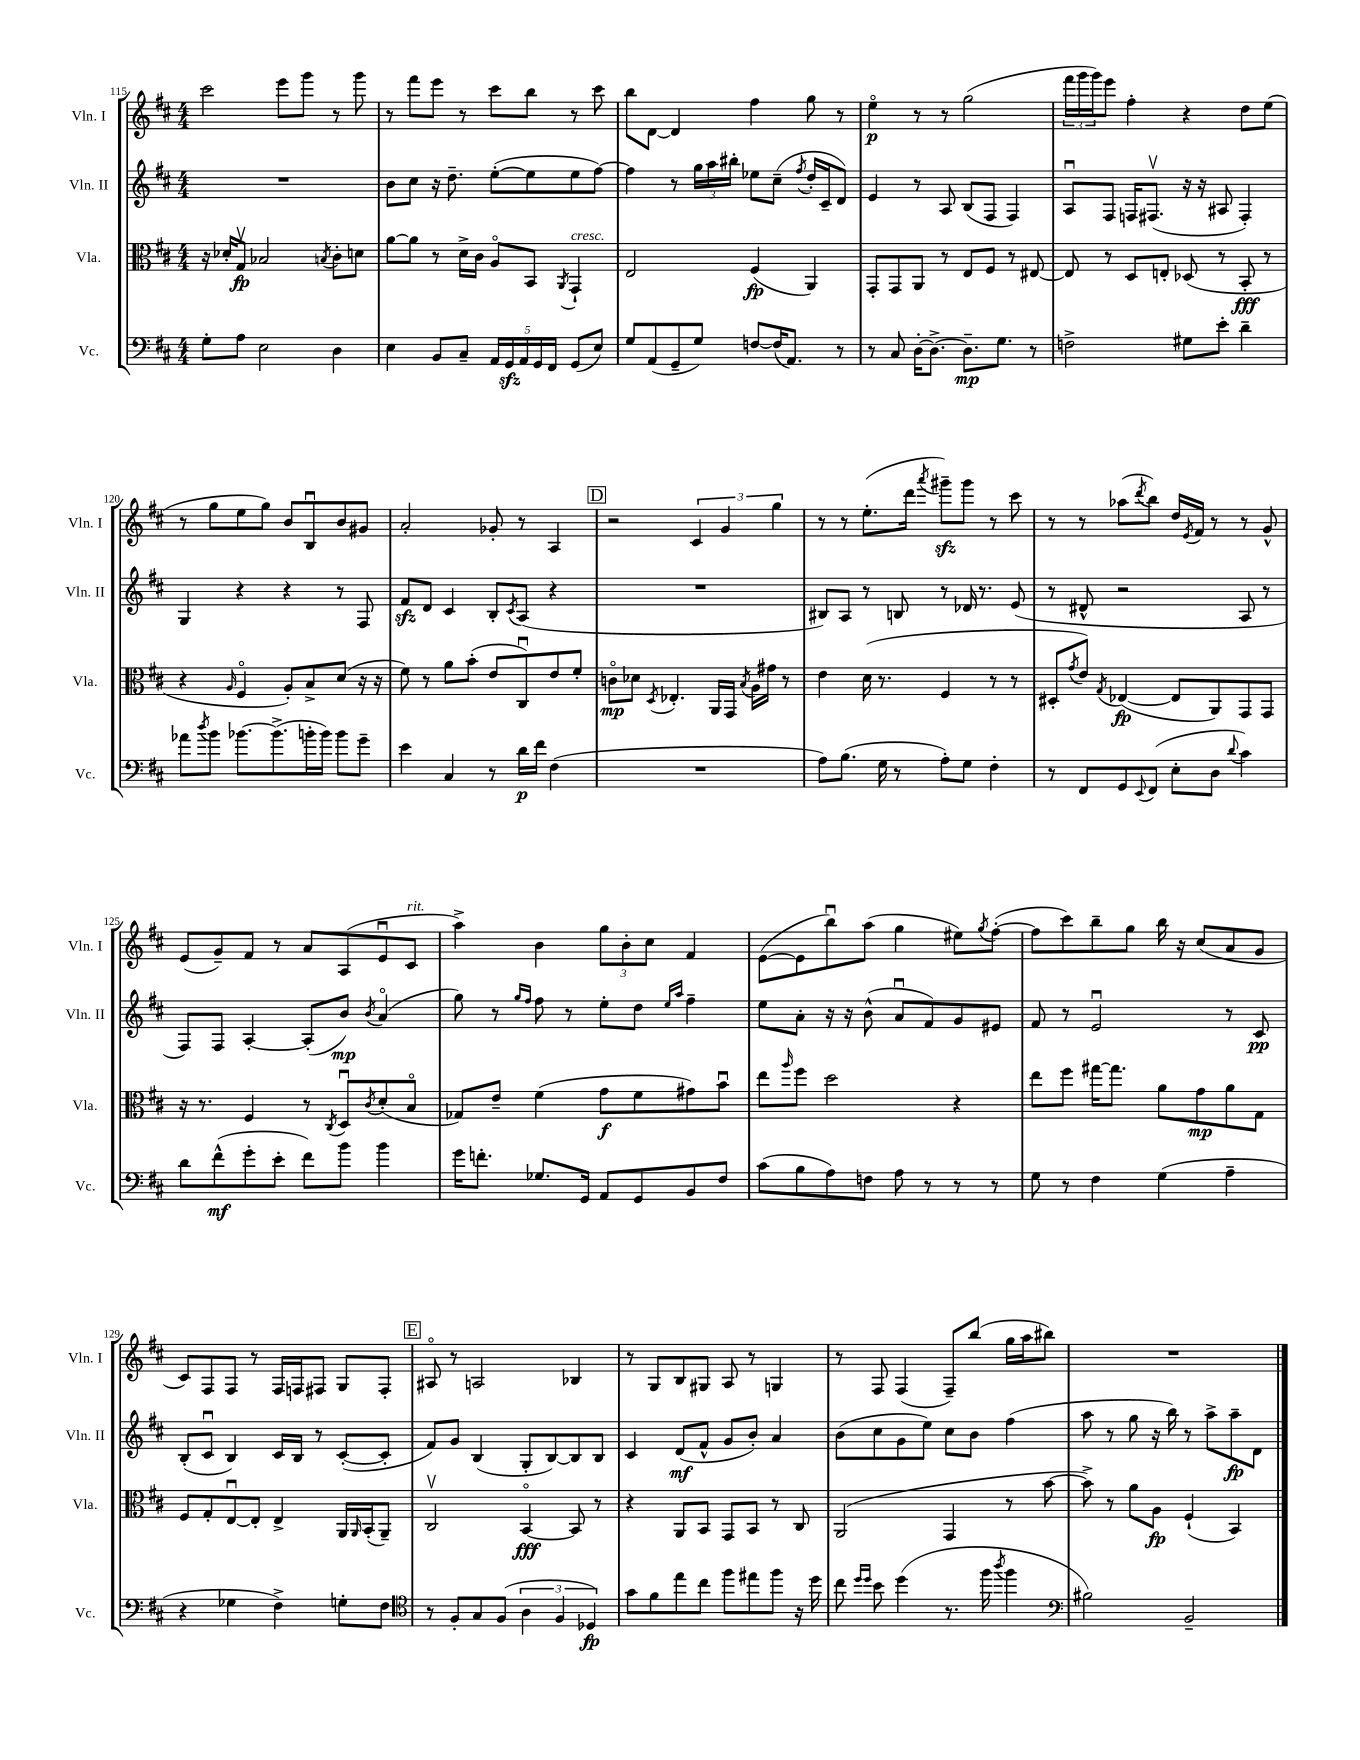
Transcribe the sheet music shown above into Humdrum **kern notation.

**kern	**kern	**kern	**kern
*staff4	*staff3	*staff2	*staff1
*clefF4	*clefC3	*clefG2	*clefG2
*k[f#c#]	*k[f#c#]	*k[f#c#]	*k[f#c#]
*M4/4	*M4/4	*M4/4	*M4/4
8G'\L	16r	1r	2ccc#\
.	16d-'/LK	.	.
8A\J	8Gv/J	.	.
2E\	2B-/	.	.
.	.	.	8eee\L
.	.	.	8ggg\J
.	8qB/	.	.
4D\	8c#'\L	.	8r
.	8d\J	.	8ggg\
=	=	=	=
4E\	[8a\L	8b\L	8r
.	8a\]J	8cc#\J	8fff#\L
8BB/L	8r	16r	8eee\J
.	.	8.dd~\	.
8C#~/J	16d^\LL	.	8r
.	16c#\JJ	.	.
20AA/LL	8Ao/L	([8ee'\L	8ccc#\L
20GG/	.	.	.
20AA/	.	.	.
.	8BB/J	8ee\]	8bb\J
20GG/	.	.	.
20FF#/JJ	.	.	.
.	8qAA/	.	.
(8GG/L	4GG`/	8ee\	8r
8E/J)	.	[8ff#\J)	8ccc#\
=	=	=	=
8G/L	2E/	4ff#\]	8bb\L
(8AA/	.	.	[8d\J
8GG~/	.	8r	4d/]
8G/J)	.	24gg\LL	.
.	.	24aa\	.
.	.	24bb#'\JJ	.
[8F/L	(4F#/	8ee-\L	4ff#\
(16F/]K	.	(8cc#~\J	.
8.AA/J)	.	.	.
.	.	8qff#/	.
.	4AA/)	16dd'/LL	8gg\
.	.	16c#~/J	.
8r	.	8d/J)	8r
=	=	=	=
8r	8GG'/L	4e/	4eeo\
8C#/	8GG/	.	.
[16D'\LK	8AA/J	8r	8r
8.D^\_J	.	.	.
.	8r	8A/	8r
8.D~\]L	8E/L	(8B/L	(2gg\
.	8F#/J	8F#/J	.
8.G\J	.	.	.
.	8r	4F#/)	.
8r	[8E#/	.	.
=	=	=	=
2F^\	8E#/]	8Au/L	24fff#\LL
.	.	.	24ggg\
.	.	.	24ggg\J)
.	8r	8F#/J	8eee\J
.	8D/L	16F/LK	4ff#'\
.	.	(8.F#v/J	.
.	8E'/J	.	.
8G#\L	(8D-/	16r	4r
.	.	16r	.
8e'\J	8r	8A#/	.
4d~\	8BB'/	4F#'/)	8dd\L
.	8r	.	(8ee\J
=	=	=	=
8a-\L	4r	4G/	8r
8qdd/	.	.	.
8b\J	.	.	8gg\L
.	16qqA/	.	.
[8.b-\L	4F#o/	4r	8ee\
.	.	.	8gg\J)
(8.b-^\]	.	.	.
.	8A'/L)	4r	8b/L
16b'\L	8B^/	.	8Bu/
16b\JJ)	.	.	.
8b\L	(8d/J	8r	8b/
8g~\J	16r	8F#/	8g#/J
.	16r	.	.
=	=	=	=
4e\	8f#\)	8f#/L	2a'/
.	8r	8d/J	.
4C#/	8a\L	4c#/	.
.	(8b'\J	.	.
8r	8e/L	8B'/L	8g-'/
.	.	8qc#/	.
16d\LL	8C#u/)	(8A/J	8r
16f#\JJ	.	.	.
(4F#\	8e/	4r	4A/
.	8f#'/J	.	.
=	=	=	=
1r	8co\L	1r	2r
.	8d-\J	.	.
.	8qD/	.	.
.	4.E-'/	.	.
.	.	.	6c#/
.	16AA/LL	.	.
.	.	.	6g/
.	16GG/JJ	.	.
.	8qB/	.	.
.	16A\LL	.	.
.	16g#\JJ	.	.
.	.	.	6gg\
.	8r	.	.
=	=	=	=
8A\L)	4e\	8B#/L)	8r
(8.B\J	.	8A/J	8r
.	(16d\	8r	(8.ee'\L
16G\	8.r	.	.
8r	.	8B/	.
.	.	.	16ddd\Jk
.	.	.	8qaaa/
8A'\L)	4F#/	8r	8ggg#~\L)
8G\J	.	16d-/	8ggg#\J
.	.	8.r	.
4F#'\	8r	.	8r
.	8r	(8e/	8ccc#\
=	=	=	=
8r	8D#'/L	8r	8r
.	8qg/	.	.
8FF#/L	8e/J)	8d#^^/	8r
.	8qG/	.	.
8GG/	([4E-/	2r	(8aa-\L
8qqEE/	.	.	8qddd/
(8FF#/J	.	.	8bb\J)
8E'\L	8E-/]L	.	16dd/LL
.	.	.	8qe/
.	.	.	16f#/JJ
8D\J	8AA/)	.	8r
8qqd/	.	.	.
4c#\)	8GG/	8A/	8r
.	8GG/J	8r	8g^^/
=	=	=	=
8d\L	16r	8F#/L)	(8e/L
.	8.r	.	.
(8f#^^\	.	8F#/J	8g~/)
8g'\	4F#/	[4A'/	8f#/J
8e'\J	.	.	8r
8f#\L)	8r	(8A'/]L	8a/L
.	8qC#/	.	.
8b\J	8Du/L	8b/J)	(8A/
.	8qc#/	8qb/	.
4b\	(8d'/	(4ao/	8eu/
.	8Bo/J	.	8c#/J
=	=	=	=
16g\LK	8G-/L)	8gg\)	4aa^\)
8.f'\J	.	.	.
.	8e~/J	8r	.
.	.	16qqgg/LL	.
.	.	16qqff#/JJ	.
8.G-/L	(4f#\	8ff#\	4b\
.	.	8r	.
16GG/Jk	.	.	.
8AA/L	8g\L	8ee'\L	12gg\L
.	.	.	12b'\
8GG/	8f#\	8dd\J	.
.	.	.	12cc#\J
.	.	16qqee/LL	.
.	.	16qqaa/JJ	.
8BB/	8g#\)	4ff#~\	4f#/
8F#/J	8bu\J	.	.
=	=	=	=
(8c#\L	8ee\L	8ee\L	([8e\L
.	16qqaa/	.	.
8B\	8ff#\J	8a'\J	8e\]
8A\)	2dd\	16r	8bbu\)
.	.	16r	.
8F\J	.	(8b^^\	(8aa\J
8A\	.	8au/L	4gg\
8r	.	8f#/)	.
8r	4r	8g/	8ee#\L)
.	.	.	8qgg/
8r	.	8e#/J	([8ff#'\J
=	=	=	=
8G\	8ee\L	8f#/	8ff#\]L
8r	8ff#\J	8r	8ccc#\)
4F#\	[16gg#\LK	2eu/	8bb~\
.	8.gg#\]J	.	.
.	.	.	8gg\J
(4G\	8a\L	.	16bb\
.	.	.	16r
.	8g\	.	(8cc#/L
4A~\	8a\	8r	8a/
.	8G\J	8c#/	8g/J
=	=	=	=
4r	8F#/L	(8B'/L	8c#/L)
.	8G'/	8c#u/J	8F#/
4G-\	[8Eu/	4B/)	8F#/J
.	8E'/]J	.	8r
4F#^\)	4E^/	16c#/LL	16F#/LL
.	.	16B/JJ	16F/J
.	.	8r	8F#/J
8G'\L	16AA/LL	([8c#'/L	8G/L
.	16qqAA/	.	.
.	(16BB'/J	.	.
8F#\J	8AA~/J)	8c#'/]J	8F#'/J
=	=	=	=
*clefC4	*	*	*
8r	2C#v/	8f#/L)	8A#o/
8F#'/L	.	8g/J	8r
8G/	.	(4B/	2A/
(8F#/J	.	.	.
6A\	[4BBo/	8G'/L	.
.	.	[8B/)	.
6F#/	.	.	.
.	8BB/]	8B/]	4B-/
6D-/)	.	.	.
.	8r	8B/J	.
=	=	=	=
8g\L	4r	4c#/	8r
8f#\	.	.	8G/L
8ee\	8AA/L	(8d/L	8B/
8cc#\J	8BB/J	8f#^^/J	8G#/J
8ff#\L	8GG/L	8g/L	8A/
8ee#\	8BB/J	8b'/J)	8r
8ff#\J	8r	4a/	4G/
16r	8C#/	.	.
16dd\	.	.	.
=	=	=	=
8cc#\	(2AA/	(8b\L	8r
16qqdd/LL	.	.	.
16qqdd/JJ	.	.	.
8b\	.	8cc#\	8F#/
(4dd\	.	8g\	(4F#/
.	.	8ee\J)	.
8.r	4GG/	8cc#\L	8F#~/L)
.	.	8b\J	(8bb/J
16ff#\	.	.	.
8qaa/	.	.	.
4ff#\	8r	(4ff#\	16gg\LL
.	.	.	16aa\J
.	[8b\	.	8bb#\J)
=	=	=	=
*clefF4	*	*	*
2B#\)	8b^\])	8aa\	1r
.	8r	8r	.
.	8a\L	8gg\	.
.	8A\J	16r	.
.	.	16bb\)	.
2BB~/	(4F#`/	8r	.
.	.	8aa^\L	.
.	4BB/)	8aa~\	.
.	.	8d\J	.
==	==	==	==
*-	*-	*-	*-
